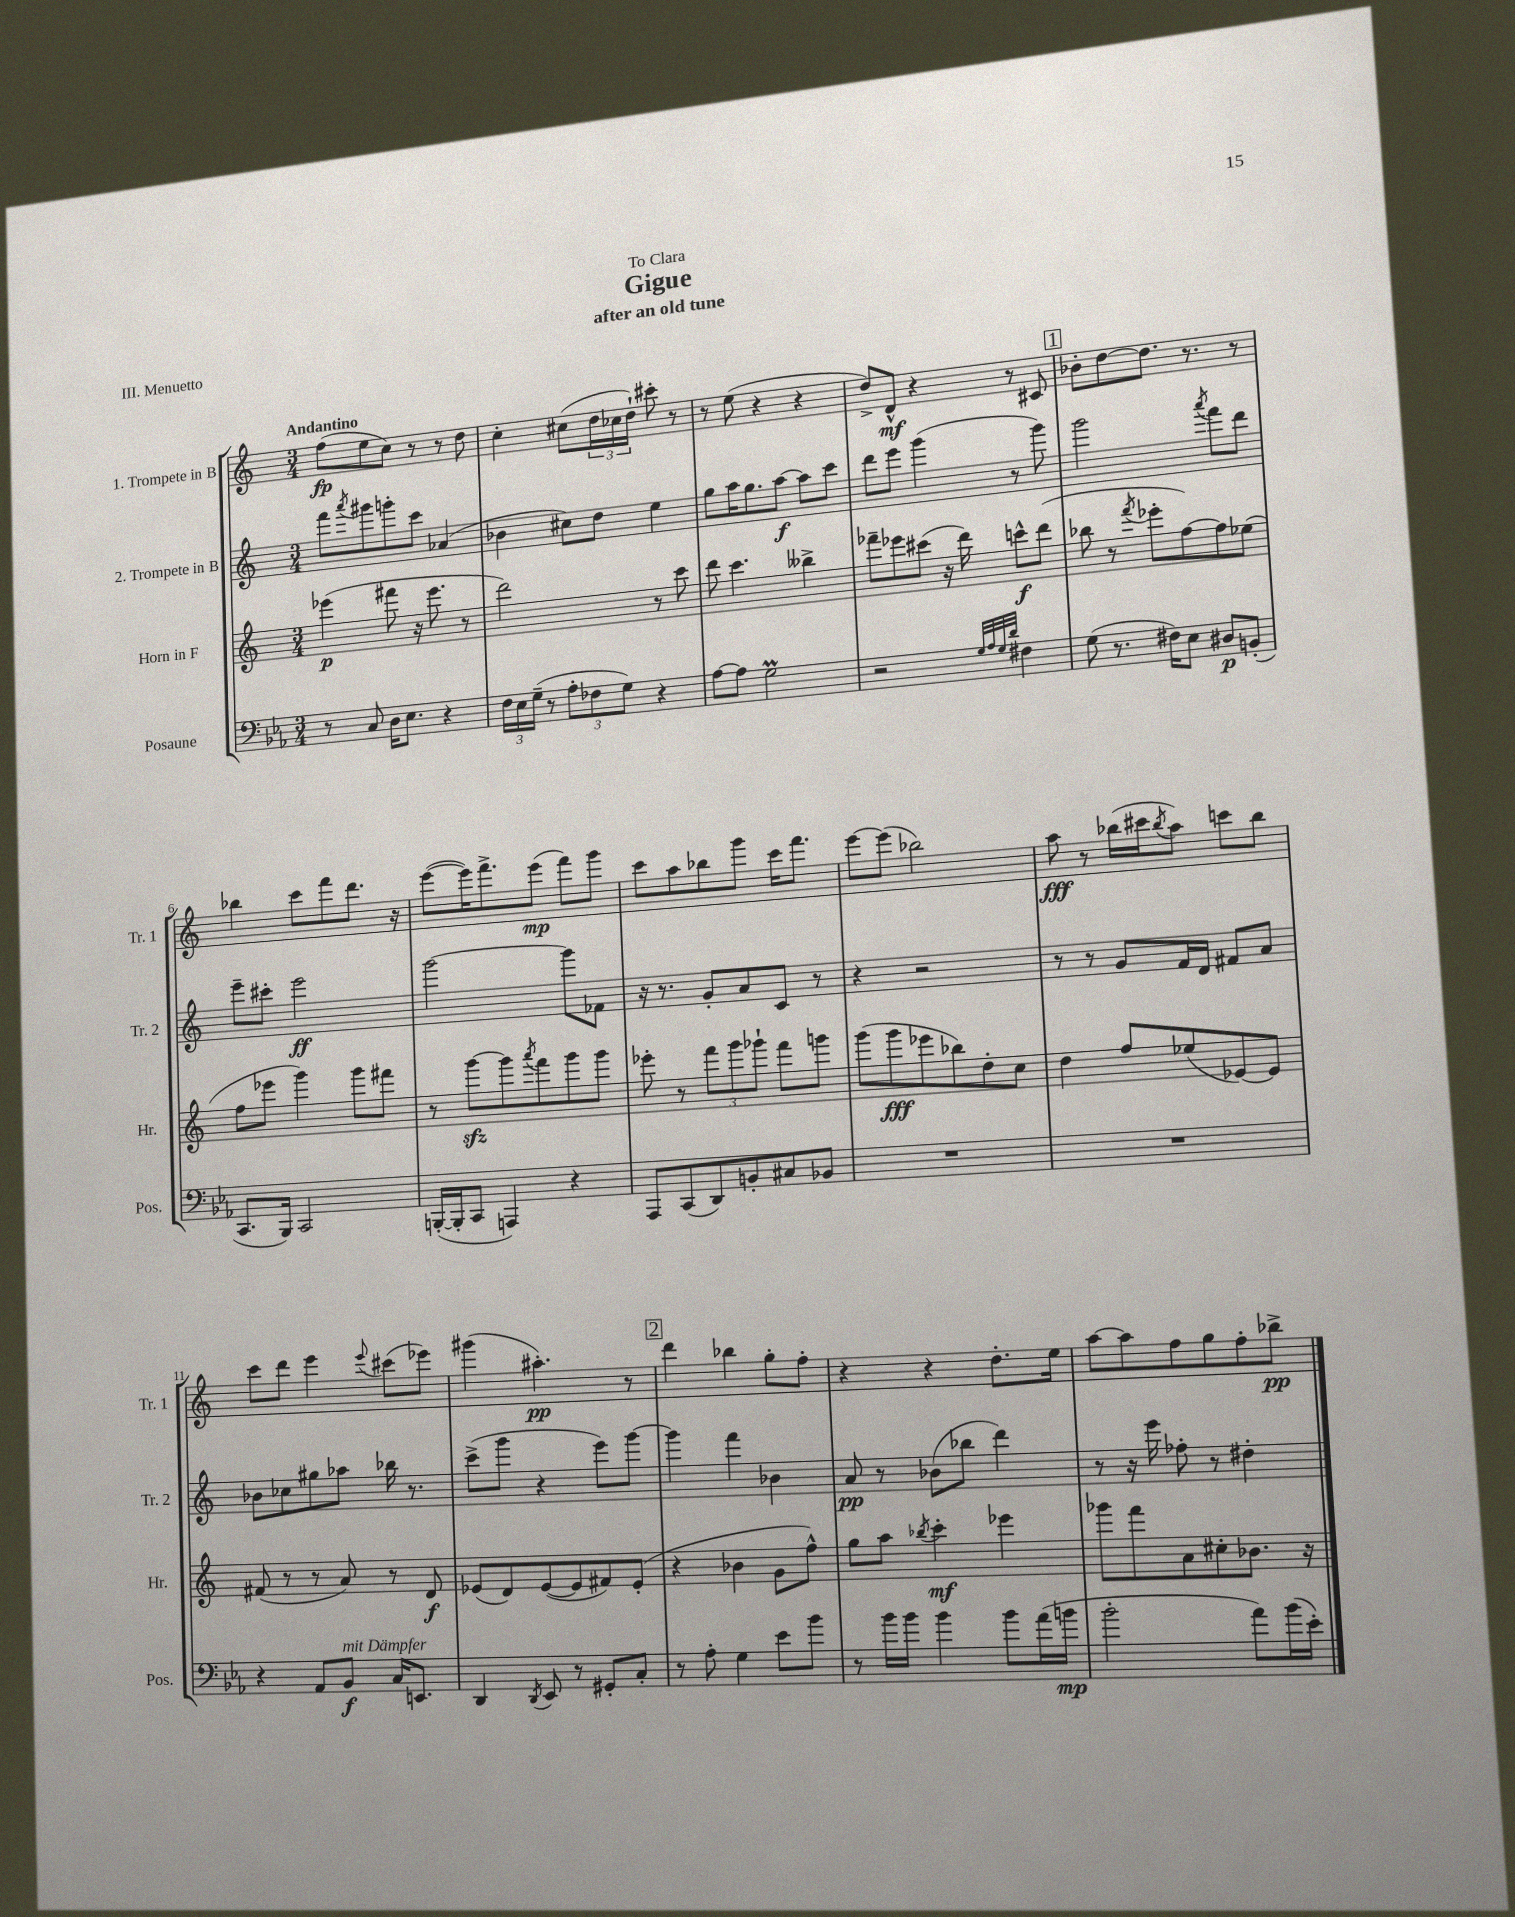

**kern	**dynam	**kern	**dynam	**kern	**dynam	**kern	**dynam
*part4	*part4	*part3	*part3	*part2	*part2	*part1	*part1
*staff4	*staff4	*staff3	*staff3	*staff2	*staff2	*staff1	*staff1
*I"Posaune	*	*I"Horn in F	*	*I"2. Trompete in B	*	*I"1. Trompete in B	*
*I'Pos.	*	*I'Hr.	*	*I'Tr. 2	*	*I'Tr. 1	*
*clefF4	*	*clefG2	*	*clefG2	*	*clefG2	*
*k[b-e-a-]	*	*k[]	*	*k[]	*	*k[]	*
*M3/4	*	*M3/4	*	*M3/4	*	*M3/4	*
=1	=1	=1	=1	=1	=1	=1	=1
!	!	!	!	!	!	!LO:TX:a:B:t=Andantino	!
8r	.	(4eee-X\	p	8fff\L	.	(8ff\L	fp
.	.	.	.	8qaaa/	.	.	.
8C/	.	.	.	8ggg#X\	.	8ee\	.
16D\KL	.	8fff#X\	.	8gggn'\	.	8cc\J)	.
8.E-\J	.	.	.	.	.	.	.
.	.	16r	.	8ccc\J	.	8r	.
.	.	8.eee-\	.	.	.	.	.
4r	.	.	.	(4a-X/	.	8r	.
.	.	8r	.	.	.	8dd\	.
=2	=2	=2	=2	=2	=2	=2	=2
24F\LL	.	2ddd\)	.	4b-X\	.	4cc'\	.
24E-\	.	.	.	.	.	.	.
(24G~\JJ	.	.	.	.	.	.	.
8r	.	.	.	.	.	.	.
12A-'\L	.	.	.	8cc#X\L)	.	(8cc#X\L	.
12F-X\	.	.	.	.	.	.	.
.	.	.	.	8dd\J	.	24dd\L	.
12G\J)	.	.	.	.	.	24cc-X\	.
.	.	.	.	.	.	24dd`\JJ)	.
4r	.	8r	.	4ee\	.	8ccc#X'\	.
.	.	8ccc\	.	.	.	8r	.
=3	=3	=3	=3	=3	=3	=3	=3
[8A-\L	.	8ddd\	.	8gg\L	.	8r	.
8A-\J]	.	4.ccc\	.	16aa\K	.	(8ee\	.
.	.	.	.	8.gg\	.	.	.
2Gm\	.	.	.	.	.	4r	.
.	.	.	.	[8aa\J	f	.	.
.	.	4bb--X^\	.	8aa\L]	.	4r	.
.	.	.	.	8ccc\J	.	.	.
=4	=4	=4	=4	=4	=4	=4	=4
2r	.	8fff-X~\L	.	8ddd\L	.	8dd^/L)	.
.	.	8eee-X\	.	8eee\J	.	8d^^/J	mf
.	.	(8ccc#X\J	.	(4ggg\	.	4r	.
.	.	16r	.	.	.	.	.
.	.	16ddd\)	.	.	.	.	.
32qqG/LLL	.	.	.	.	.	.	.
32qqA-/	.	.	.	.	.	.	.
32qqG/	.	.	.	.	.	.	.
32qqd/JJJ	.	.	.	.	.	.	.
4F#X\	.	8cccn^^\L	f	8r	.	8r	.
.	.	(8ddd\J	.	8ggg\)	.	8c#X/	.
!!LO:REH:place=s1:t=1
=5	=5	=5	=5	=5	=5	=5	=5
(8G\	.	8bb-X\	.	2ggg\	.	8b-X'\L	.
8.r	.	8r	.	.	.	[8dd\	.
.	.	8qfff/	.	.	.	.	.
.	.	8eee-X'\L	.	.	.	8.dd\J]	.
16F#X\KL)	.	.	.	.	.	.	.
8E-\J	.	[8ff\)	.	.	.	.	.
.	.	.	.	.	.	8.r	.
.	.	.	.	8qaaa/	.	.	.
8D#X/L	p	8ff\]	.	8fff\L	.	.	.
(8BBn'/J	.	(8ee-X\J	.	8ddd\J	.	8r	.
!!LO:LB:g=z
=6	=6	=6	=6	=6	=6	=6	=6
8.CC/L	.	8ff\L	.	8eee~\L	.	4bb-X\	.
.	.	8eee-X\J	.	8ccc#X'\J	.	.	.
16BBB-/Jk)	.	.	.	.	.	.	.
2CC/	.	4ggg\)	.	2eee\	ff	8ccc\L	.
.	.	.	.	.	.	8fff\	.
.	.	8ggg\L	.	.	.	8.ddd\J	.
.	.	8fff#X\J	.	.	.	.	.
.	.	.	.	.	.	16r	.
=7	=7	=7	=7	=7	=7	=7	=7
([16BBBn'/LL	.	8r	.	[2ggg\	.	([8eee\L	.
16BBB'/J]	.	.	.	.	.	.	.
8CC/J	.	[8gggzz\L	.	.	.	16eee\K])	.
.	.	.	.	.	.	8.fff^\	.
4AAAn/)	.	8ggg\]	.	.	.	.	.
.	.	8qaaa/	.	.	.	.	.
.	.	8fff\	.	.	.	(8eee\J	mp
4r	.	8ggg\	.	8ggg\L]	.	8fff\L)	.
.	.	8ggg\J	.	8f-X\J	.	8ggg\J	.
=8	=8	=8	=8	=8	=8	=8	=8
8AAA-/L	.	8eee-X'\	.	16r	.	8ccc\L	.
.	.	.	.	8.r	.	.	.
(8CC/	.	8r	.	.	.	8aa\	.
8DD/)	.	12fff\L	.	8g'/L	.	8bb-X\	.
.	.	12ggg\	.	.	.	.	.
8BBn'/	.	.	.	8a/	.	8ggg\J	.
.	.	12ggg-X`\J	.	.	.	.	.
8C#X/	.	8fff\L	.	8c/J	.	16ccc\KL	.
.	.	.	.	.	.	8.fff\J	.
8BB-X/J	.	8gggn\J	.	8r	.	.	.
=9	=9	=9	=9	=9	=9	=9	=9
2.r	.	(8ggg\L	.	4r	.	[8eee\L	.
.	.	8ggg\	fff	.	.	(8eee\J]	.
.	.	8eee-X\	.	2r	.	2bb-X\)	.
.	.	8bb-X\)	.	.	.	.	.
.	.	8dd'\	.	.	.	.	.
.	.	8cc\J	.	.	.	.	.
=10	=10	=10	=10	=10	=10	=10	=10
2.r	.	4dd\	.	8r	.	8aa\	fff
.	.	.	.	8r	.	8r	.
.	.	8ff/L	.	8g/L	.	(16bb-X\LL	.
.	.	.	.	.	.	16ccc#X\J	.
.	.	.	.	.	.	8qbb-/	.
.	.	(8ee-X/	.	16f/L	.	8aa\J)	.
.	.	.	.	16d/JJ	.	.	.
.	.	[8e-X/)	.	8f#X/L	.	8cccn\L	.
.	.	8e-/J]	.	8a/J	.	8bb-\J	.
!!LO:LB:g=z
=11	=11	=11	=11	=11	=11	=11	=11
4r	.	(8f#X/	.	8b-X\L	.	8ccc\L	.
.	.	8r	.	8cc-X\	.	8ddd\J	.
8AA-/L	.	8r	.	8gg#X\	.	4eee\	.
!LO:TX:a:i:t=mit Dämpfer	!	!	!	!	!	!	!
8BB-/J	f	8a/)	.	8aa-X\J	.	.	.
.	.	.	.	.	.	8qqeee/	.
16C/KL	.	8r	.	16bb-X\	.	(8ccc#X\L	.
8.EEn/J	.	.	.	8.r	.	.	.
.	.	8d/	f	.	.	8eee-X\J)	.
=12	=12	=12	=12	=12	=12	=12	=12
4DD/	.	(8e-X/L	.	(8ccc^\L	.	(4ggg#X\	.
.	.	8d/)	.	8ggg\J	.	.	.
8qDD/	.	.	.	.	.	.	.
8EE-/	.	([8e-/	.	4r	.	4.aa#X'\)	pp
8r	.	8e-/]	.	.	.	.	.
8GG#X'/L	.	8f#X/)	.	8eee\L)	.	.	.
8C'/J	.	(8e-'/J	.	[8ggg\J	.	8r	.
!!LO:REH:place=s1:t=2
=13	=13	=13	=13	=13	=13	=13	=13
8r	.	4r	.	4ggg\]	.	4ddd\	.
8A-'\	.	.	.	.	.	.	.
4G\	.	4b-X\	.	4fff\	.	4bb-X\	.
8e-\L	.	8g\L	.	4b-X\	.	8gg'\L	.
8b-\J	.	8ff^^\J)	.	.	.	8ff'\J	.
=14	=14	=14	=14	=14	=14	=14	=14
8r	.	8gg\L	.	8a/	pp	4r	.
16b-\LL	.	8aa\J	.	8r	.	.	.
16b-\JJ	.	.	.	.	.	.	.
.	.	8qbb-X/	.	.	.	.	.
4b-\	.	4ccc'\	mf	(8b-X\L	.	4r	.
.	.	.	.	8bb-X\J	.	.	.
8b-\L	.	4eee-X\	.	4ddd\)	.	8.dd'\L	.
(16a-\L	.	.	.	.	.	.	.
16bn\JJ	mp	.	.	.	.	16ee\Jk	.
=15	=15	=15	=15	=15	=15	=15	=15
2b-'\	.	8ggg-X\L	.	8r	.	[8aa\L	.
.	.	8fff\	.	16r	.	8aa\]	.
.	.	.	.	16eee\	.	.	.
.	.	8a\	.	8ff-X'\	.	8ff\	.
.	.	8cc#X'\	.	8r	.	8gg\	.
8a-\L)	.	8.b-X\J	.	4dd#X'\	.	8ff'\	.
(16b-\L	.	.	.	.	.	8bb-X^\J	pp
16e-'\JJ)	.	16r	.	.	.	.	.
==	==	==	==	==	==	==	==
*-	*-	*-	*-	*-	*-	*-	*-
